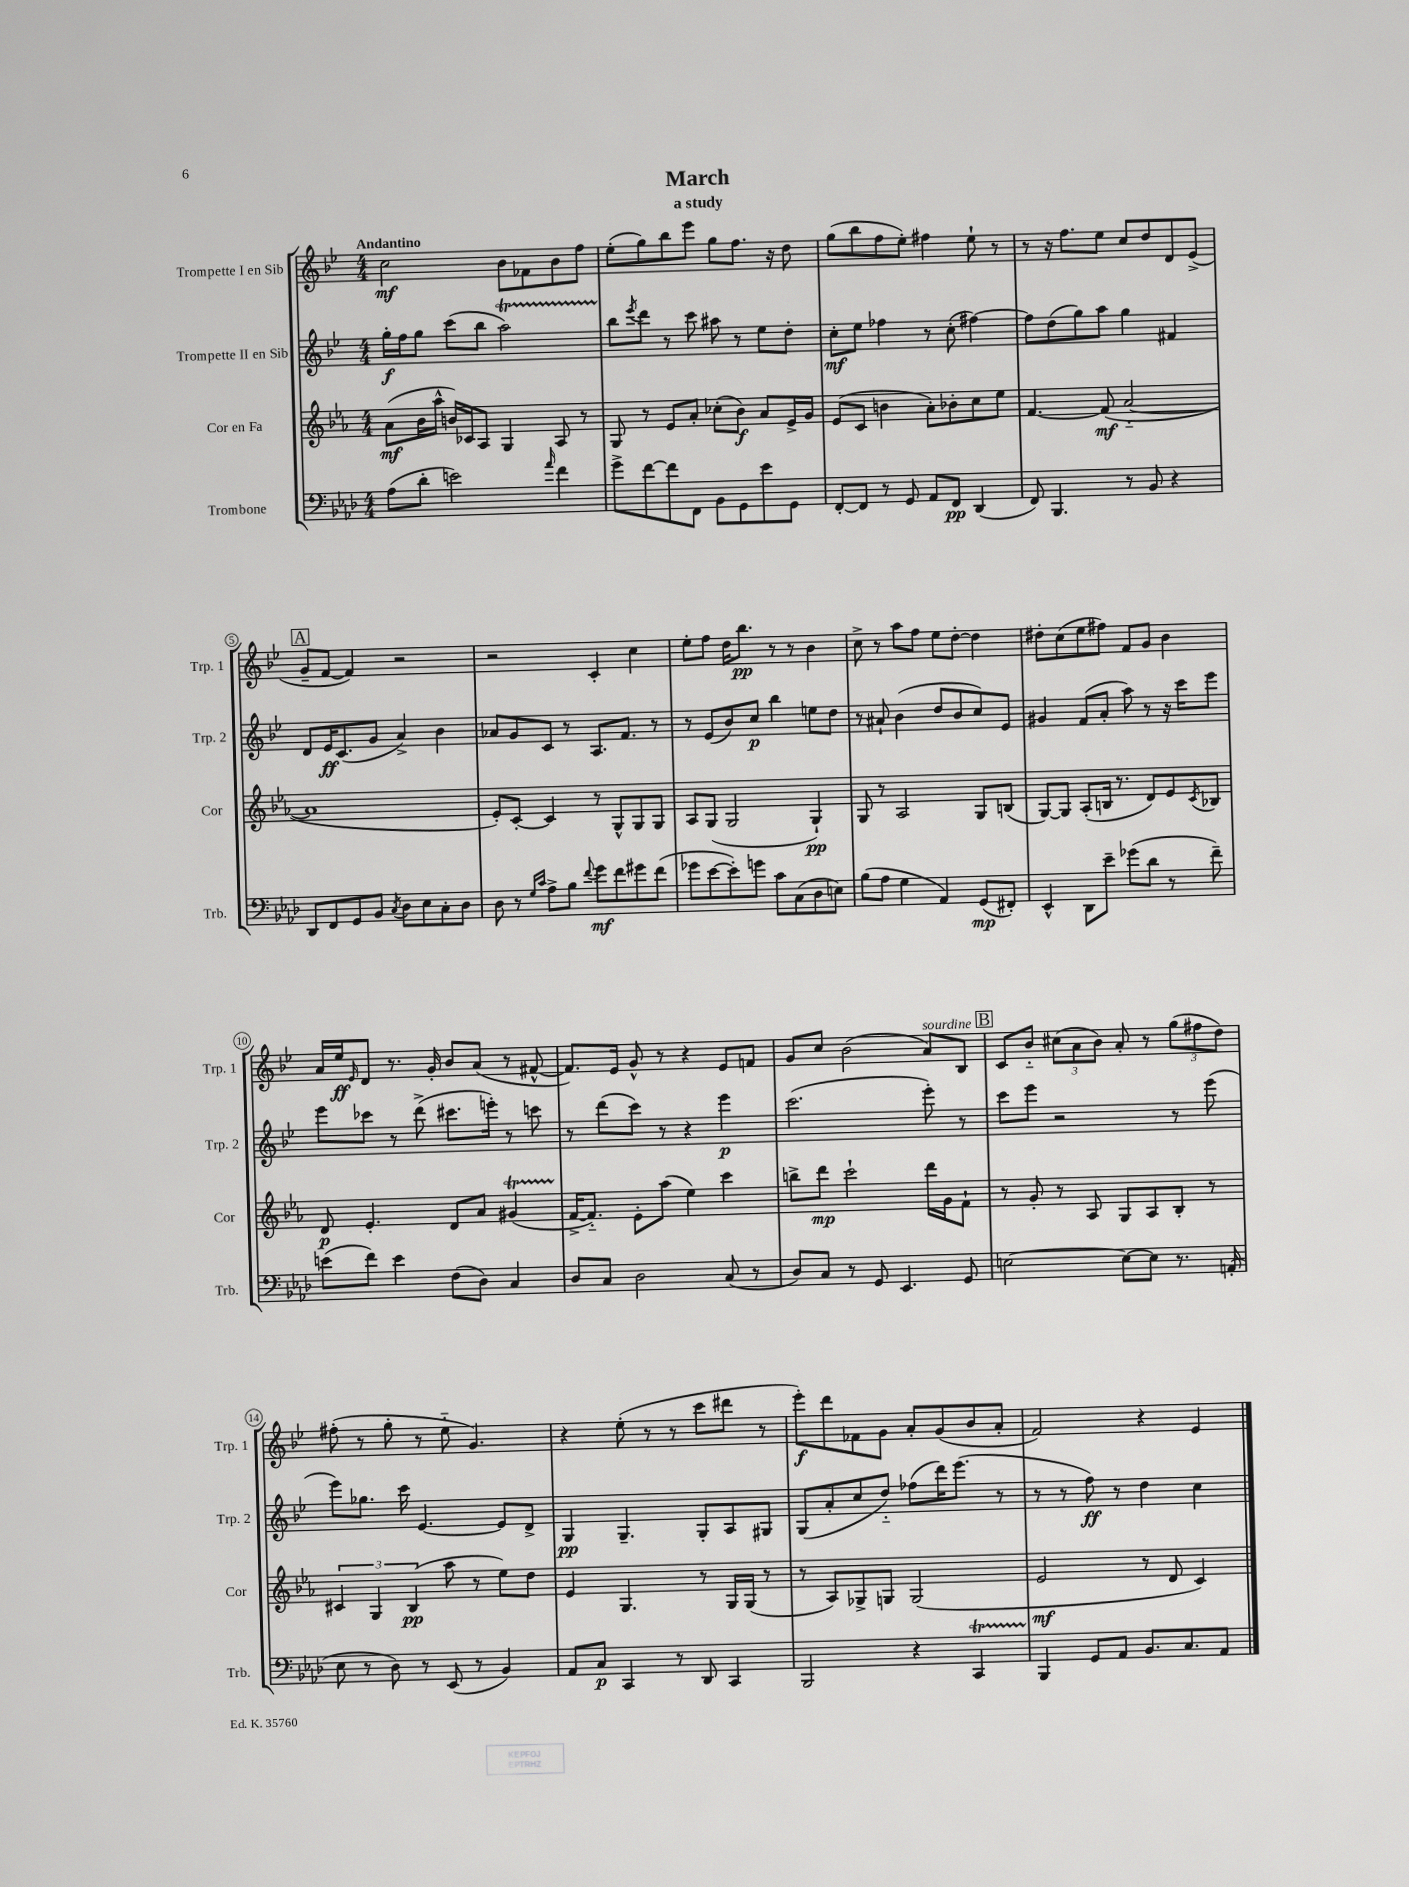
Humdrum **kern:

**kern	**dynam	**kern	**dynam	**kern	**dynam	**kern	**dynam
*part4	*part4	*part3	*part3	*part2	*part2	*part1	*part1
*staff4	*staff4	*staff3	*staff3	*staff2	*staff2	*staff1	*staff1
*I"Trombone	*	*I"Cor en Fa	*	*I"Trompette II en Sib	*	*I"Trompette I en Sib	*
*I'Trb.	*	*I'Cor	*	*I'Trp. 2	*	*I'Trp. 1	*
*clefF4	*	*clefG2	*	*clefG2	*	*clefG2	*
*k[b-e-a-d-]	*	*k[b-e-a-]	*	*k[b-e-]	*	*k[b-e-]	*
*M4/4	*	*M4/4	*	*M4/4	*	*M4/4	*
=1	=1	=1	=1	=1	=1	=1	=1
!	!	!	!	!	!	!LO:TX:a:B:t=Andantino	!
(8A-\L	.	(8a-\L	mf	16gg'\LL	f	2cc\	mf
.	.	.	.	16ff\J	.	.	.
8d-'\J	.	16b-\L	.	8gg\J	.	.	.
.	.	16aa-^^\JJ	.	.	.	.	.
2en\)	.	16bn/LL)	.	(8ccc\L	.	.	.
.	.	16c-X/J	.	.	.	.	.
.	.	8A-/J	.	8bb-\J	.	.	.
.	.	4G/	.	2aat\)	.	8b-\L	.
.	.	.	.	.	.	8f-X\	.
16qqa-/	.	.	.	.	.	.	.
4f\	.	8A-/	.	.	.	8b-\	.
.	.	8r	.	.	.	8ff\J	.
=2	=2	=2	=2	=2	=2	=2	=2
8g^\L	.	8G/	.	8bb-\L	.	(8ee-'\L	.
.	.	.	.	8qeee-/	.	.	.
[8f\	.	8r	.	8ddd\J	.	8gg\)	.
8f\]	.	8e-/L	.	8r	.	8bb-\	.
8FF\J	.	8a-'/J	.	8ccc\	.	8eee-\J	.
8BB-\L	.	(8cc-X'\L	.	8aa#X\	.	8gg\L	.
8GG\	.	8b-\J)	f	8r	.	8.ff\J	.
8e-\	.	8a-/L	.	8ee-\L	.	.	.
.	.	.	.	.	.	16r	.
8GG\J	.	16e-^/L	.	8dd'\J	.	8dd\	.
.	.	16g/JJ	.	.	.	.	.
=3	=3	=3	=3	=3	=3	=3	=3
[8FF'/L	.	(8e-/L	.	8cc'\L	mf	(8gg\L	.
8FF/J]	.	8c/J	.	8ee-\J	.	8bb-\	.
8r	.	4bn\	.	4ff-X\	.	8ff\	.
8GG/	.	.	.	.	.	8ee-'\J)	.
8AA-/L	.	8a-'\L)	.	8r	.	4ff#X\	.
8FF/J	pp	8b-X'\	.	(8cc'\	.	.	.
(4DD-/	.	8cc\	.	[4ff#X\)	.	8ee-`\	.
.	.	8ee-\J	.	.	.	8r	.
=4	=4	=4	=4	=4	=4	=4	=4
8FF/)	.	[4.f/	.	8ff#\L]	.	8r	.
4.BBB-/	.	.	.	(8dd\	.	16r	.
.	.	.	.	.	.	8.ff\L	.
.	.	.	.	8gg\)	.	.	.
.	.	(8f/]	mf	8aa\J	.	8ee-\J	.
8r	.	[2a-/	.	4gg\	.	8cc/L	.
8BB-/	.	.	.	.	.	8dd/	.
4r	.	.	.	4f#X/	.	8d/	.
.	.	.	.	.	.	(8e-^/J	.
!!LO:LB:g=z
!!LO:REH:place=s1:t=A
=5	=5	=5	=5	=5	=5	=5	=5
8DD-/L	.	1a-]	.	8d/L	.	8g~/L	.
8FF/	.	.	.	16e-/K	ff	[8f/J	.
.	.	.	.	(8.c/	.	.	.
8GG/	.	.	.	.	.	4f/])	.
8BB-/J	.	.	.	8g/J	.	.	.
8qC/	.	.	.	.	.	.	.
8D-\L	.	.	.	4a^/)	.	2r	.
8E-\	.	.	.	.	.	.	.
8C'\	.	.	.	4b-\	.	.	.
8D-\J	.	.	.	.	.	.	.
=6	=6	=6	=6	=6	=6	=6	=6
8D-\	.	8e-'/L)	.	8a-X/L	.	2r	.
8r	.	[8c'/J	.	8g/	.	.	.
16qqG/LL	.	.	.	.	.	.	.
16qqc/JJ	.	.	.	.	.	.	.
8A-^\L	.	4c/]	.	8c/J	.	.	.
8B-\J	.	.	.	8r	.	.	.
8qqf/	.	.	.	.	.	.	.
8g\L	mf	8r	.	8.A/L	.	4c'/	.
8f\	.	8G^^/L	.	.	.	.	.
.	.	.	.	8.f/J	.	.	.
8g#X\	.	8G/	.	.	.	4cc\	.
(8f\J	.	8G/J	.	8r	.	.	.
=7	=7	=7	=7	=7	=7	=7	=7
8g-X\L	.	8A-/L	.	8r	.	8ee-'\L	.
[8e-\	.	(8G/J	.	(8e-/L	.	8ff\J	.
8e-'\])	.	2G/	.	8b-/)	.	16dd\KL	.
.	.	.	.	.	.	8.bb-\J	pp
8gn\J	.	.	.	8cc/J	p	.	.
8c\L	.	.	.	4bb-\	.	8r	.
(8C\	.	.	.	.	.	8r	.
8D-\	.	4G`/)	pp	8een\L	.	4b-\	.
8En\J)	.	.	.	8dd\J	.	.	.
=8	=8	=8	=8	=8	=8	=8	=8
(8B-\L	.	8G/	.	8r	.	8cc^\	.
8A-\J	.	8r	.	8a#X`/	.	8r	.
4G\	.	2A-/	.	(4b-\	.	8aa\L	.
.	.	.	.	.	.	8ff\J	.
4AA-/)	.	.	.	8dd/L	.	8ee-\L	.
.	.	.	.	8b-/	.	[8dd'\J	.
(8GG/L	mp	8G/L	.	8cc/)	.	4dd\]	.
8FF#X'/J)	.	(8Bn/J	.	8e-/J	.	.	.
=9	=9	=9	=9	=9	=9	=9	=9
4EE-^^/	.	[8G/L)	.	4g#X/	.	8dd#X'\L	.
.	.	8G/J]	.	.	.	(8cc\	.
8DD-\L	.	(8A-'/L	.	(8f/L	.	8ee-\	.
8e-~\J	.	16Bn/Jk	.	8a'/J	.	8ff#X\J)	.
.	.	8.r	.	.	.	.	.
(8g-X\L	.	.	.	8aa\)	.	8f/L	.
8d-\J	.	8d/L)	.	8r	.	8g/J	.
8r	.	8e-/	.	16r	.	4b-\	.
.	.	.	.	16ccc\KL	.	.	.
.	.	8qc/	.	.	.	.	.
8f~\)	.	8B-X/J	.	8eee-\J	.	.	.
!!LO:LB:g=z
=10	=10	=10	=10	=10	=10	=10	=10
(8en\L	.	8d/	p	8eee-\L	.	16a/LL	.
.	.	.	.	.	.	16ee-/J	ff
.	.	.	.	.	.	16qqe-/	.
8f\J)	.	4.e-'/	.	8ccc-X\J	.	8d/J	.
4e\	.	.	.	8r	.	8.r	.
.	.	.	.	(8ddd^\	.	.	.
.	.	.	.	.	.	16g'/	.
(8F\L	.	8d/L	.	8.ccc#X\L	.	8b-/L	.
8D-\J)	.	8a-/J	.	.	.	(8a/J	.
.	.	.	.	16eeen'\Jk)	.	.	.
4C/	.	(4g#Xt/	.	8r	.	8r	.
.	.	.	.	8cccn\	.	[8f#X^^/	.
=11	=11	=11	=11	=11	=11	=11	=11
8D-/L	.	[16f^/KL	.	8r	.	8.f#/L])	.
.	.	8.f/J])	.	.	.	.	.
8C/J	.	.	.	(8ddd\L	.	.	.
.	.	.	.	.	.	16e-/Jk	.
2D-\	.	8e-'\L	.	8ccc\J)	.	8g^^/	.
.	.	(8aa-\J	.	8r	.	8r	.
.	.	4ee-\)	.	4r	.	4r	.
(8C/	.	4ccc\	.	4eee-\	p	8e-/L	.
8r	.	.	.	.	.	8fn/J	.
=12	=12	=12	=12	=12	=12	=12	=12
8D-/L)	.	8bbn^\L	.	(2.ccc\	.	8g/L	.
8C/J	.	8ddd\J	mp	.	.	8cc/J	.
8r	.	2ccc`\	.	.	.	(2b-\	.
8GG/	.	.	.	.	.	.	.
4.EE-/	.	.	.	.	.	.	.
!	!	!	!	!	!	!LO:TX:a:i:t=sourdine	!
.	.	16ddd\LL	.	8eee-'\)	.	8a/L)	.
.	.	16g\J	.	.	.	.	.
8GG/	.	8f`\J	.	8r	.	8B-/J	.
!!LO:REH:place=s1:t=B
=13	=13	=13	=13	=13	=13	=13	=13
[2En\	.	8r	.	8ccc\L	.	8c/L	.
.	.	8g'/	.	8eee-\J	.	8b-/J	.
.	.	8r	.	2r	.	(12cc#X\L	.
.	.	.	.	.	.	12a\	.
.	.	8A-/	.	.	.	.	.
.	.	.	.	.	.	12b-\J)	.
8E\L_	.	8G/L	.	.	.	8a'/	.
8E\J]	.	8A-/	.	.	.	8r	.
8.r	.	8B-'/J	.	8r	.	(12gg\L	.
.	.	.	.	.	.	12ff#X\	.
.	.	8r	.	(8eee-\	.	.	.
.	.	.	.	.	.	12dd\J)	.
(16AAn'/	.	.	.	.	.	.	.
!!LO:LB:g=z
=14	=14	=14	=14	=14	=14	=14	=14
8E-\	.	6c#X/	.	8eee-\L)	.	(8ff#X'\	.
8r	.	.	.	8.gg-X\J	.	8r	.
.	.	6G/	.	.	.	.	.
8D-\)	.	.	.	.	.	8gg'\	.
.	.	.	.	16ccc\	.	.	.
.	.	(6B-/	pp	.	.	.	.
8r	.	.	.	[4.e-/	.	8r	.
(8EE-/	.	8aa-\	.	.	.	8ee-\	.
8r	.	8r	.	.	.	4.g/)	.
4BB-/)	.	8ee-\L)	.	8e-/L]	.	.	.
.	.	8dd\J	.	8d^/J	.	.	.
=15	=15	=15	=15	=15	=15	=15	=15
8AA-/L	.	4e-/	.	4G/	pp	4r	.
8C/J	p	.	.	.	.	.	.
4CC/	.	4.G/	.	4.G~/	.	(8ee-'\	.
.	.	.	.	.	.	8r	.
8r	.	.	.	.	.	8r	.
8DD-/	.	8r	.	8G'/L	.	8ccc\L	.
4CC/	.	16G/LL	.	8A/	.	8ddd#X\J	.
.	.	(16G/JJ	.	.	.	.	.
.	.	8r	.	8G#X/J	.	8r	.
=16	=16	=16	=16	=16	=16	=16	=16
2BBB-/	.	8r	.	(8G/L	.	8eee-'\L)	f
.	.	8A-/L)	.	8a'/	.	8ddd\	.
.	.	8G-X^/	.	8cc/	.	8f-X\	.
.	.	8Gn/J	.	8dd/J)	.	8g\J	.
4r	.	(2G/	.	(8ff-X\L	.	8a'/L	.
.	.	.	.	16ddd\K)	.	(8g/	.
.	.	.	.	(8.eee-\J	.	.	.
4CCt/	.	.	.	.	.	8b-/	.
.	.	.	.	8r	.	8a'/J	.
=17	=17	=17	=17	=17	=17	=17	=17
4BBB-/	.	2e-/	mf	8r	.	2f/)	.
.	.	.	.	8r	.	.	.
8GG/L	.	.	.	8ff\)	ff	.	.
8AA-/J	.	.	.	8r	.	.	.
8.BB-/L	.	8r	.	4dd\	.	4r	.
.	.	8d/	.	.	.	.	.
8.C/	.	.	.	.	.	.	.
.	.	4c/)	.	4cc\	.	4e-/	.
8AA-/J	.	.	.	.	.	.	.
==	==	==	==	==	==	==	==
*-	*-	*-	*-	*-	*-	*-	*-
